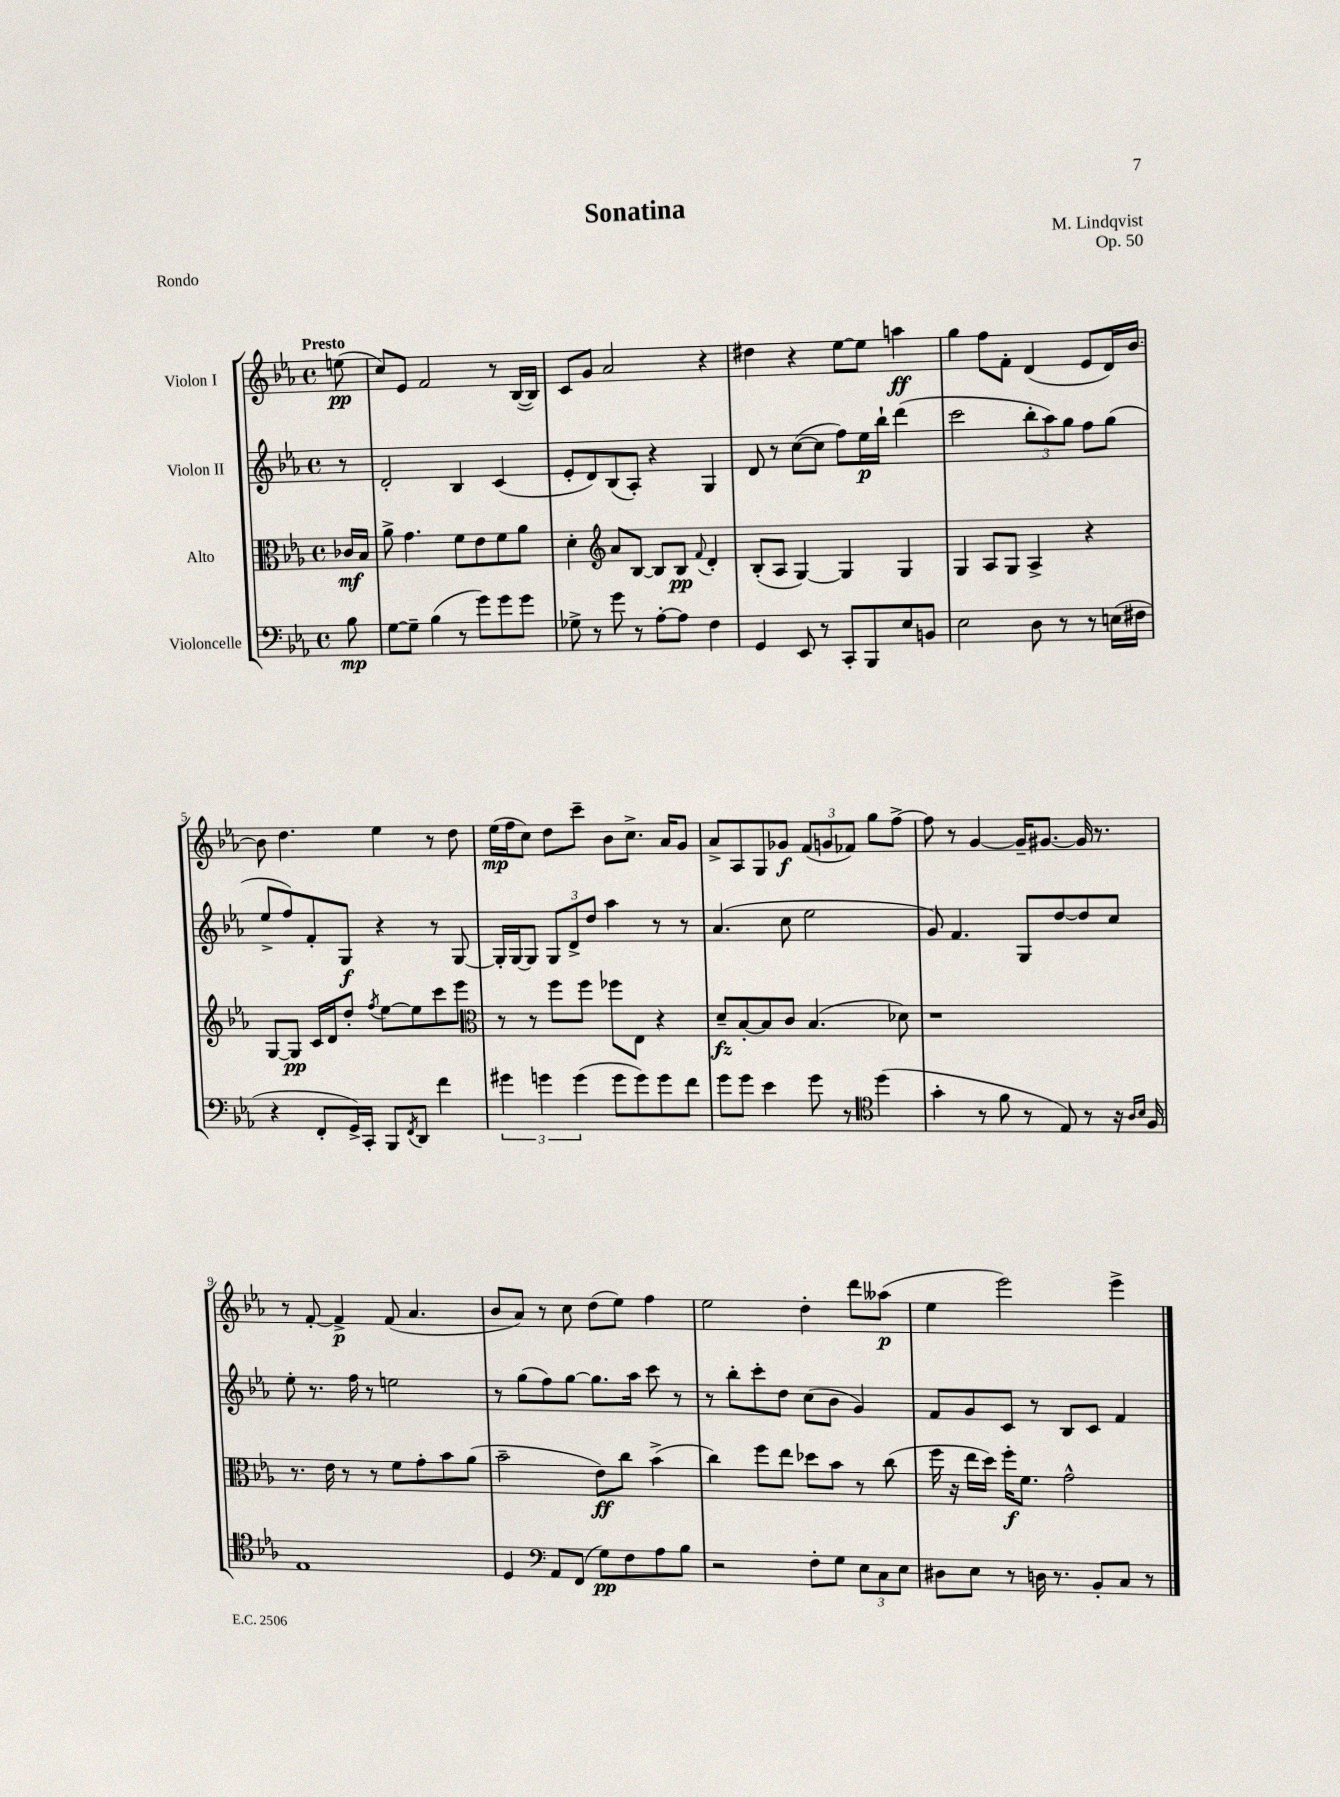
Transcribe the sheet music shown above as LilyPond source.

\header { title = "Sonatina" composer = "M. Lindqvist" opus = "Op. 50" piece = "Rondo" }
<<
\new StaffGroup <<
\new Staff = "s0" \with { instrumentName = "Violon I" } {
    \clef treble \key ees \major \defaultTimeSignature \time 4/4 \partial 8 \tempo "Presto"
    e''8\pp( |
    c''8) ees'8 f'2 r8 bes16~( bes16) |
    c'8 g'8 aes'2 r4 |
    dis''4 r4 ees''8~ ees''8 a''4\ff |
    g''4 f''8 f'8-. d'4( ees'8 d'16) bes'16~ |
    bes'8 d''4. ees''4 r8 d''8 |
    ees''16\mp( f''16 c''8) d''8 c'''8-- bes'8 c''8.-> aes'16 g'8 |
    aes'8-> aes8 g8 ges'8\f \tuplet 3/2 { f'8( g'8 fes'8) } g''8 f''8~-> |
    f''8 r8 g'4~ g'16-- gis'8.~ gis'16 r8. |
    r8 f'8~-. f'4->\p f'8( aes'4. |
    bes'8 aes'8) r8 c''8 d''8( ees''8) f''4 |
    ees''2 d''4-. d'''8 aeses''8\p( |
    ees''4 ees'''2) ees'''4-> \bar "|." |
}
\new Staff = "s1" \with { instrumentName = "Violon II" } {
    \clef treble \key ees \major \defaultTimeSignature \time 4/4 \partial 8
    r8 |
    d'2-. bes4 c'4( |
    ees'8-. d'8) bes8( aes8-.) r4 g4 |
    d'8 r8 c''8~( c''8 f''8) ees''16\p bes''16-! d'''4( |
    c'''2 \tuplet 3/2 { bes''8-. aes''8) g''8 } f''8 g''8( |
    ees''8-> f''8) f'8-. g8\f r4 r8 g8~ |
    g16-. g16~ g8 \tuplet 3/2 { g8 d'8-> d''8 } aes''4 r8 r8 |
    aes'4.( c''8 ees''2 |
    g'8) f'4. g8 d''8~ d''8 c''8 |
    ees''8-. r8. f''16 r8 e''2 |
    r8 g''8( f''8) g''8~ g''8. aes''16 c'''8 r8 |
    r8 bes''8-. c'''8-. d''8 c''8( bes'8 g'4) |
    f'8 g'8 c'8 r8 bes8 c'8 f'4 \bar "|." |
}
\new Staff = "s2" \with { instrumentName = "Alto" } {
    \clef alto \key ees \major \defaultTimeSignature \time 4/4 \partial 8
    ces'16\mf bes16 |
    aes'8-> g'4. f'8 ees'8 f'8 aes'8 |
    d'4-. \clef treble aes'8 bes8~ bes8 bes8\pp \appoggiatura { f'8 } d'4-. |
    bes8-.( aes8 g4~) g4 g4 |
    g4 aes8 g8 aes4-> r4 |
    g8~ g8\pp c'16 d'16 d''8-. \acciaccatura { f''8 } ees''8~ ees''8 c'''8 ees'''8 |
    \clef alto r8 r8 f''8 f''8 fes''8 ees8 r4 |
    d'8--\fz bes8~-. bes8 c'8 bes4.( des'8) |
    r1 |
    r8. ees'16 r8 r8 f'8 g'8-. bes'8 aes'8( |
    bes'2-- ees'8\ff) c''8 bes'4->( |
    c''4) f''8 ees''8 des''8 bes'8 r8 c''8( |
    f''16 r16 ees''16 d''16) f''16-.\f f'8. g'2-^ \bar "|." |
}
\new Staff = "s3" \with { instrumentName = "Violoncelle" } {
    \clef bass \key ees \major \defaultTimeSignature \time 4/4 \partial 8
    bes8\mp |
    g8~ g8-- bes4( r8 g'8) g'8 g'8 |
    ges8-> r8 g'8 r8 aes8~-. aes8 f4 |
    g,4 ees,8 r8 c,8-. bes,,8 ees8 b,8 |
    ees2 d8 r8 r8 e16( fis16 |
    r4 f,8-. g,16->) c,16-. bes,,8 \acciaccatura { f,8 } d,8 f'4 |
    \tuplet 3/2 { gis'4 g'4 g'4( } g'8 g'8) g'8 f'8 |
    g'8 g'8 ees'4 g'8 r8 \clef tenor d''4( |
    g'4-. r8 f'8 r8 ees8) r8 r16 \grace { aes16 bes16 } f16 |
    ees1 |
    d4 \clef bass aes,8 f,8( g8\pp) f8 aes8 bes8 |
    r2 f8-. g8 \tuplet 3/2 { ees8 c8 ees8 } |
    dis8 ees8 r8 d16 r8. bes,8-. c8 r8 \bar "|." |
}
>>
>>
